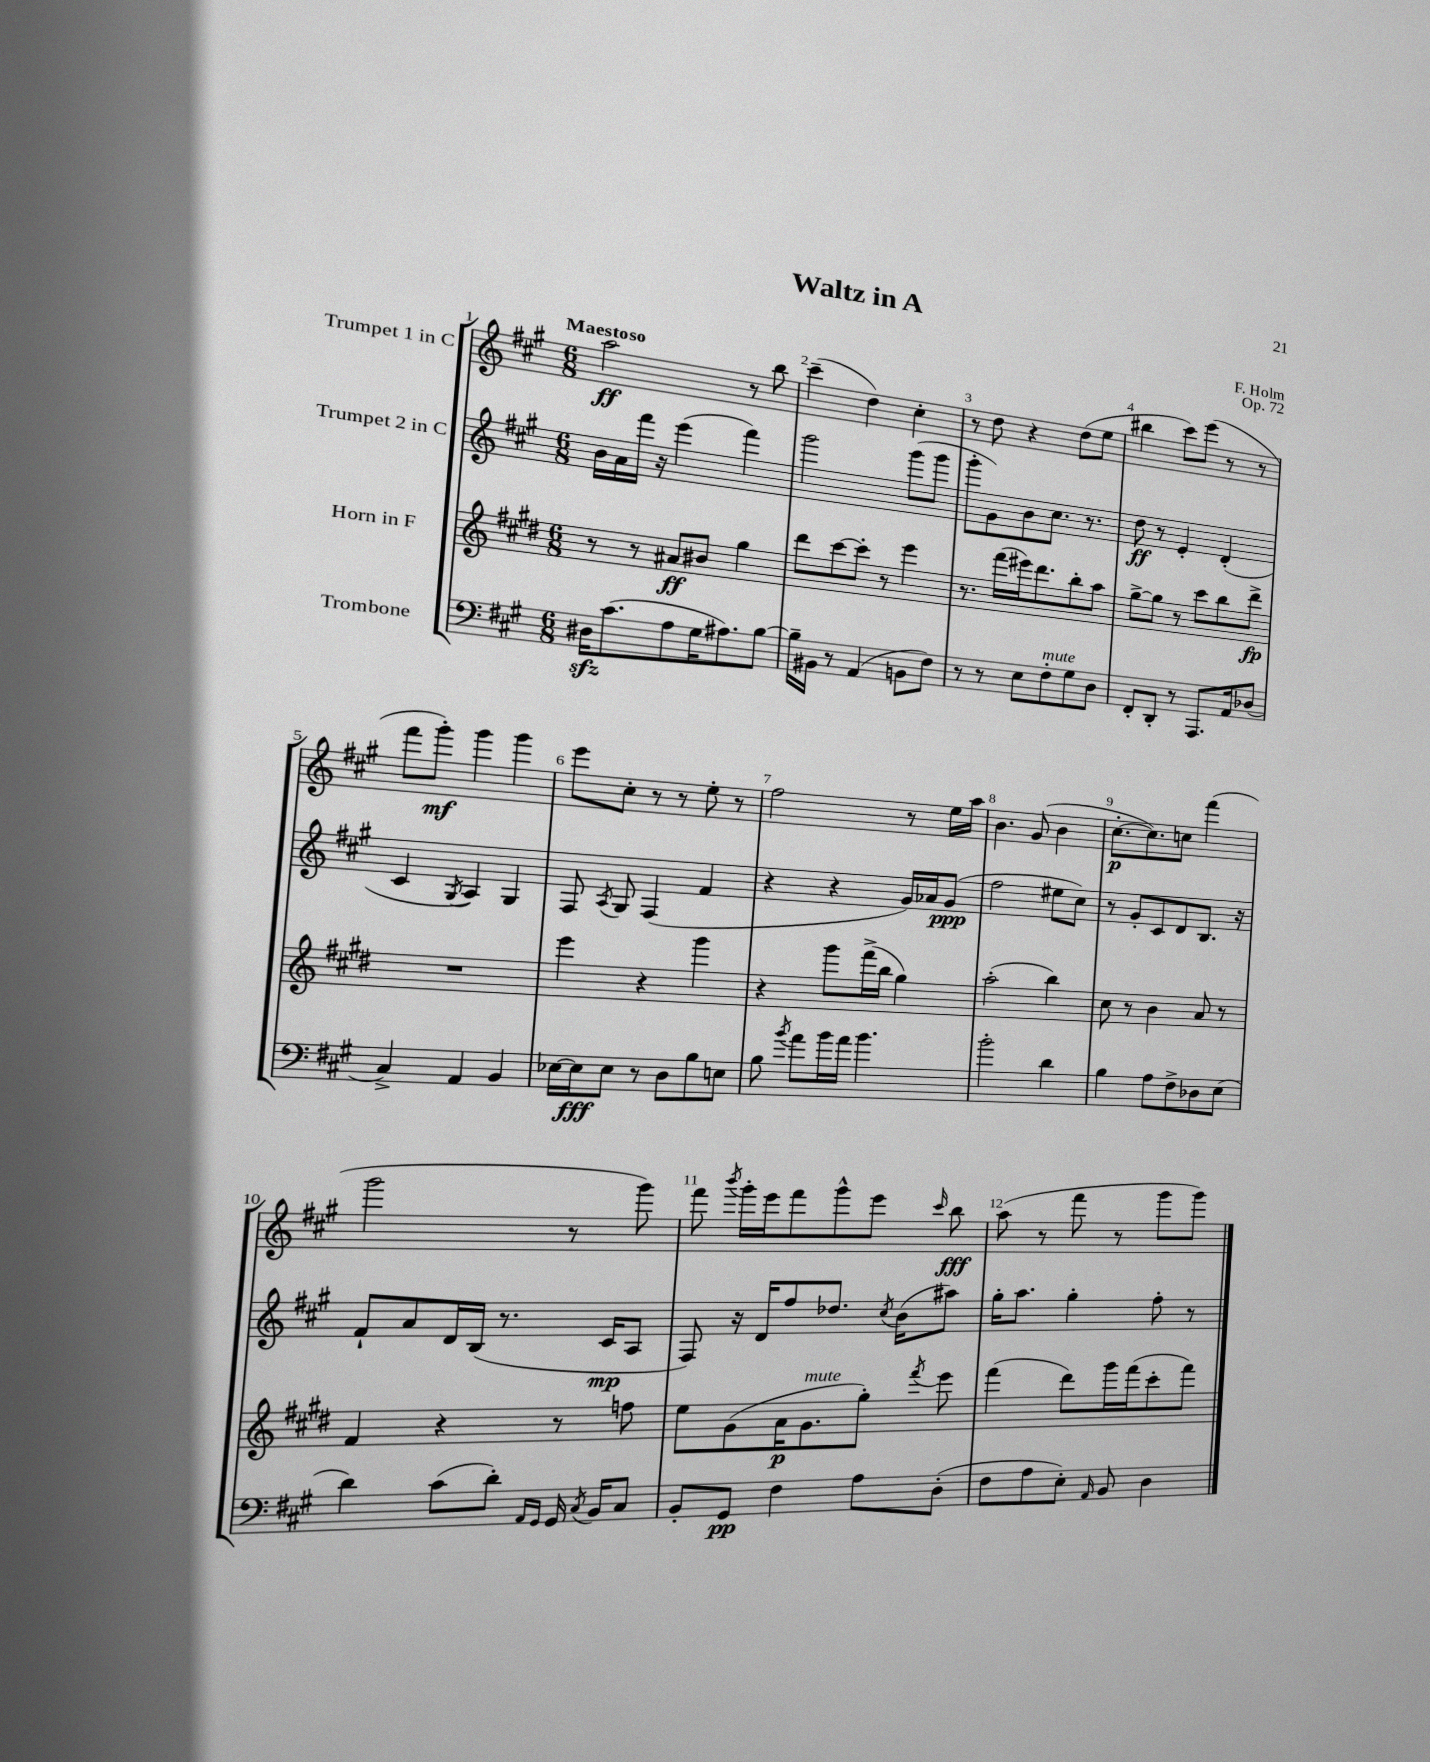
\header { title = "Waltz in A" composer = "F. Holm" opus = "Op. 72" }
<<
\new StaffGroup <<
\new Staff = "s0" \with { instrumentName = "Trumpet 1 in C" } {
    \clef treble \key a \major \numericTimeSignature \time 6/8 \tempo "Maestoso"
    \autoBeamOff a''2\ff r8 b''8 |
    cis'''4--( d''4) cis''4-. |
    r8 d''8 r4 d''8[( e''8] |
    bis''4 cis'''8[) e'''8]( r8 r8 |
    fis'''8[ gis'''8]-.\mf) gis'''4 gis'''4 |
    e'''8[ cis''8]-. r8 r8 e''8-. r8 |
    fis''2 r8 e''16[ a''16] |
    b'4. gis'8( b'4 |
    cis''8.[~-.\p cis''8.) c''8] fis'''4( |
    gis'''2 r8 gis'''8) |
    fis'''8 \acciaccatura { b'''8 } gis'''16[-. e'''16 fis'''8 gis'''8-^ e'''8] \grace { cis'''16 } b''8\fff |
    a''8( r8 fis'''8 r8 gis'''8[ gis'''8]) \bar "|." |
}
\new Staff = "s1" \with { instrumentName = "Trumpet 2 in C" } {
    \clef treble \key a \major \numericTimeSignature \time 6/8
    \autoBeamOff b'16[ a'16 fis'''16] r16 e'''4( fis'''4) |
    gis'''2 gis'''8[( gis'''8] |
    gis'''8[-. gis'8) b'8 cis''8.] r8. |
    d''8\ff r8 e'4-. d'4-.( |
    cis'4 \acciaccatura { gis8 } a4) gis4 |
    fis8 \acciaccatura { a8 } gis8 fis4( fis'4 |
    r4 r4 gis'16[) aes'16 gis'8]\ppp( |
    fis''2 eis''8[ cis''8]) |
    r8 gis'8[-. cis'8 d'8 b8.] r16 |
    fis'8[-! a'8 d'16 b16]( r8. cis'16[\mp a8] |
    fis8) r16 d'16[ fis''8 des''8.] \acciaccatura { cis''8 } b'16[( ais''8]) |
    gis''16[-. a''8.] gis''4-. fis''8-. r8 \bar "|." |
}
\new Staff = "s2" \with { instrumentName = "Horn in F" } {
    \clef treble \key e \major \numericTimeSignature \time 6/8
    \autoBeamOff r8 r8 ais'8[\ff bis'8] gis''4 |
    dis'''8[ cis'''8~ cis'''8]-. r8 e'''4 |
    r8. fis'''16[( eis'''16) dis'''8. b''8-. a''8] |
    gis''8[~-> gis''8] r8 cis'''8[ b''8 dis'''8]->\fp |
    R2. |
    e'''4 r4 gis'''4 |
    r4 gis'''8[ fis'''16->( b''16] gis''4) |
    a''2-.( b''4) |
    cis''8 r8 b'4 a'8 r8 |
    fis'4 r4 r8 f''8 |
    e''8[ gis'8( a'16\p gis'8.^\markup { \italic "mute" } gis''8]-.) \acciaccatura { fis'''8 } e'''8 |
    fis'''4( dis'''8[) gis'''16 fis'''16( cis'''8-. fis'''8]) \bar "|." |
}
\new Staff = "s3" \with { instrumentName = "Trombone" } {
    \clef bass \key a \major \numericTimeSignature \time 6/8
    \autoBeamOff dis16[\sfz cis'8.( a8 gis16 ais8.) b8]~ |
    b16[-- bis,16] r8 a,4( b,8[ fis8]) |
    r8 r8 e8[ fis8-.^\markup { \italic "mute" } gis8 d8] |
    fis,8[-. d,8]-. r8 a,,8.[ a,16 des8]( |
    cis4->) a,4 b,4 |
    ees16[~ ees16\fff ees8] r8 d8[ b8 e8] |
    b8 \acciaccatura { b'8 } a'8[ b'16 a'16] b'4. |
    b'2-. d'4 |
    b4 a8[ fis8-> des8 e8]( |
    d'4) cis'8[( d'8]-.) \grace { a,16[ gis,16] } gis,16 \acciaccatura { cis8 } b,16[ cis8] |
    b,8[-. gis,8]\pp fis4 a8[ d8]-.( |
    fis8[ a8 e8]-.) \grace { a,16 } b,8 d4 \bar "|." |
}
>>
>>
\layout { \context { \Score \override BarNumber.break-visibility = ##(#f #t #t) barNumberVisibility = #all-bar-numbers-visible } }
